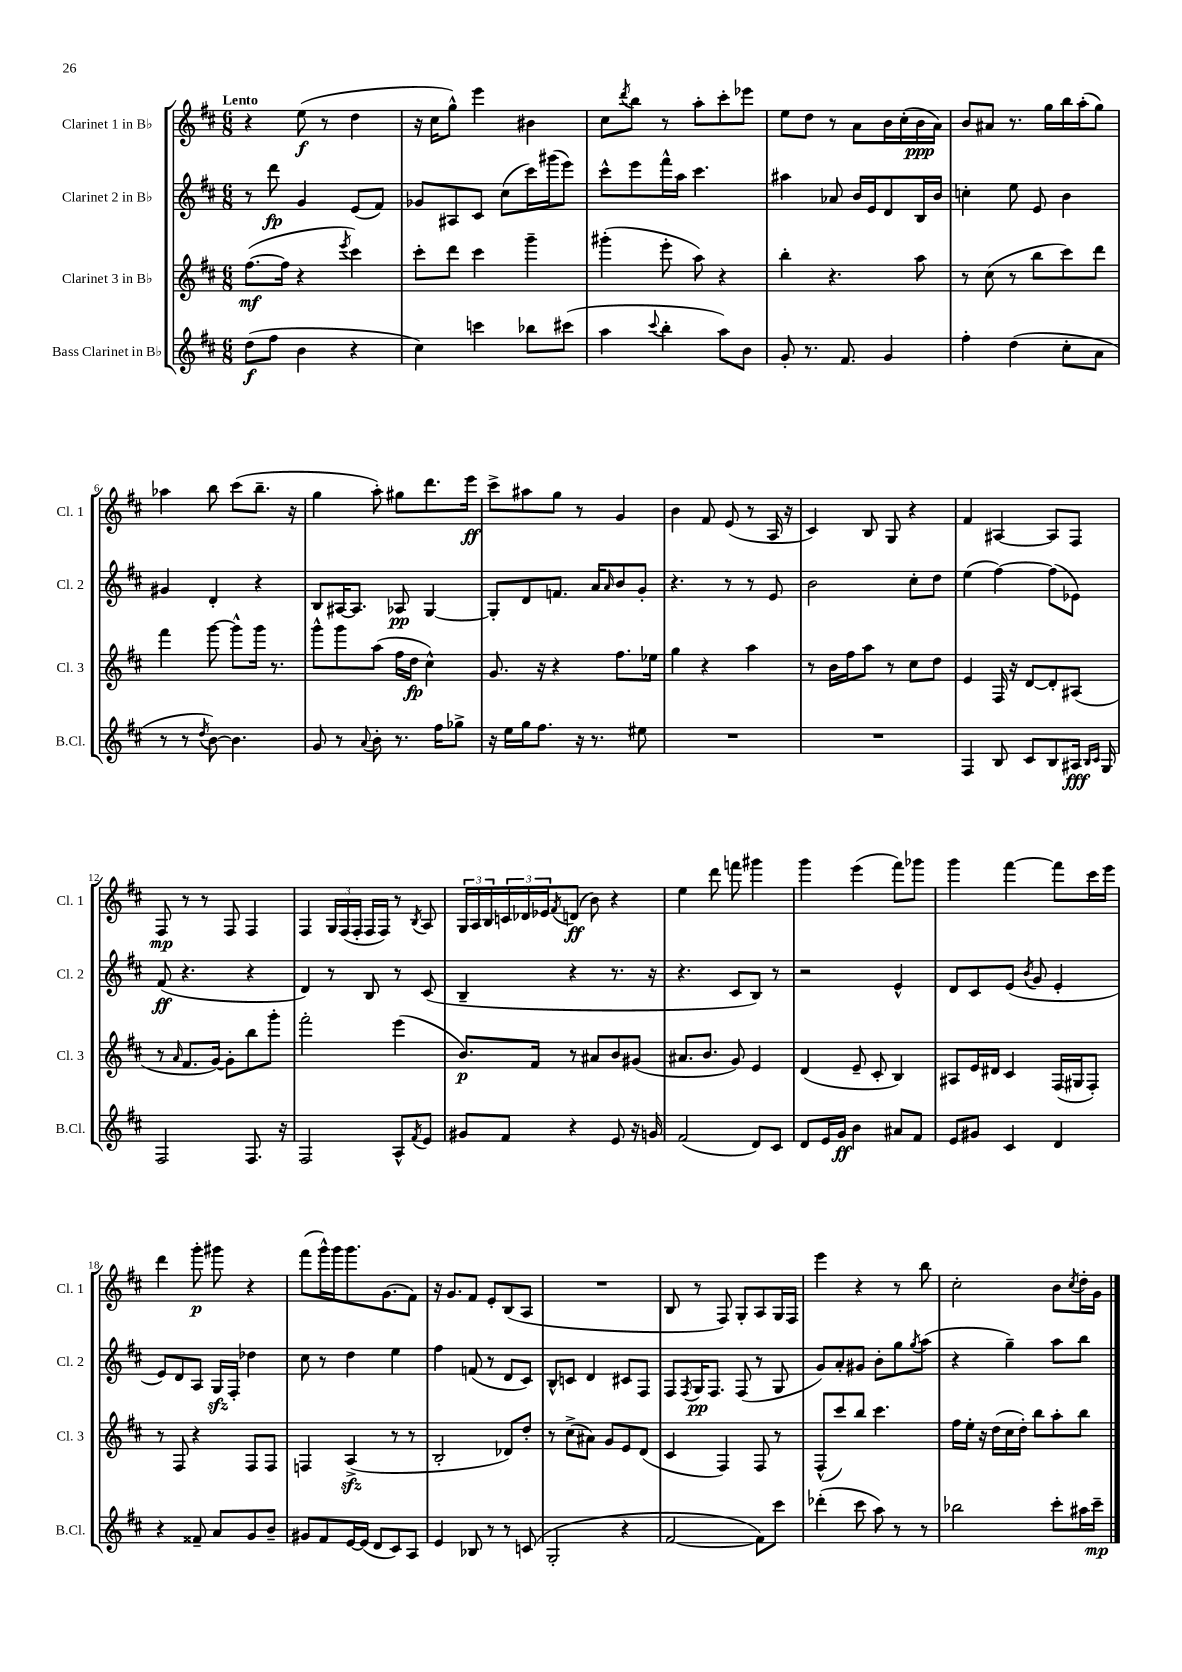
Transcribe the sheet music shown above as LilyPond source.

<<
\new StaffGroup <<
\new Staff = "s0" \with { instrumentName = "Clarinet 1 in Bb" shortInstrumentName = "Cl. 1" } {
    \clef treble \key d \major \numericTimeSignature \time 6/8 \tempo "Lento"
    r4 e''8\f( r8 d''4 |
    r16 cis''16 g''8-^) e'''4 bis'4 |
    cis''8 \acciaccatura { d'''8 } b''8 r8 a''8-. cis'''8-. ees'''8 |
    e''8 d''8 r8 a'8 b'16 cis''16-.( b'16\ppp a'16) |
    b'8 ais'8 r8. g''16 b''16 a''16-.( g''8) |
    aes''4 b''8 cis'''8( b''8.-- r16 |
    g''4 a''8-.) gis''8 d'''8. e'''16\ff |
    cis'''8-> ais''8 g''8 r8 g'4 |
    b'4 fis'8 e'8( r8 a16 r16 |
    cis'4) b8 g8 r4 |
    fis'4 ais4~ ais8 fis8 |
    fis8\mp r8 r8 fis8 fis4 |
    fis4 \tuplet 3/2 { g16 fis16( fis16-. } fis16 fis16) r8 \acciaccatura { b8 } a8 |
    \tuplet 3/2 { g16 a16 b16 } \tuplet 3/2 { c'16 des'16 ees'16 } \acciaccatura { fis'8 } d'8\ff( b'8) r4 |
    e''4 d'''8 f'''8 gis'''4 |
    g'''4 e'''4( fis'''8) ges'''8 |
    g'''4 fis'''4~ fis'''8 cis'''16 e'''16 |
    d'''4 g'''8-.\p gis'''8 r4 |
    fis'''8( g'''16-^) g'''16 g'''8. g'8.( fis'8) |
    r16 g'8. fis'8 e'8-. b8( a8 |
    R2. |
    b8 r8 fis8) g8-. a8 g16 fis16 |
    e'''4 r4 r8 b''8 |
    cis''2-. b'8 \acciaccatura { cis''8 } d''16-. g'16 \bar "|." |
}
\new Staff = "s1" \with { instrumentName = "Clarinet 2 in Bb" shortInstrumentName = "Cl. 2" } {
    \clef treble \key d \major \numericTimeSignature \time 6/8
    r8 d'''8\fp g'4 e'8( fis'8) |
    ges'8 ais8 cis'8 cis''8( cis'''16) gis'''16( e'''8) |
    cis'''8-^ e'''8 fis'''16-^ a''16 cis'''4. |
    ais''4 aes'8 b'16 e'16 d'8 b16 b'16 |
    c''4-. e''8 e'8 b'4 |
    gis'4 d'4-. r4 |
    b8 ais16~ ais8. aes8\pp g4~ |
    g8-. d'8 f'8. a'16 \grace { a'16 } b'8 g'8-. |
    r4. r8 r8 e'8 |
    b'2 cis''8-. d''8 |
    e''4( fis''4~) fis''8( ees'8) |
    fis'8\ff( r4. r4 |
    d'4) r8 b8 r8 cis'8( |
    b4-- r4 r8. r16 |
    r4. cis'8 b8) r8 |
    r2 e'4-^ |
    d'8 cis'8 e'8( \acciaccatura { b'8 } g'8 e'4-. |
    e'8) d'8 a8 g16\sfz fis16-. des''4 |
    cis''8 r8 d''4 e''4 |
    fis''4 f'8( r8 d'8 cis'8) |
    b8-^ c'8 d'4 cis'8 fis8 |
    fis8 \acciaccatura { fis8 } g16\pp fis8. fis8( r8 g8 |
    g'8) a'8-. gis'8 b'8-. g''8 \acciaccatura { g''8 } a''8( |
    r4 g''4--) a''8 b''8 \bar "|." |
}
\new Staff = "s2" \with { instrumentName = "Clarinet 3 in Bb" shortInstrumentName = "Cl. 3" } {
    \clef treble \key d \major \numericTimeSignature \time 6/8
    fis''8.~\mf( fis''16 r4 \acciaccatura { e'''8 } cis'''4) |
    cis'''8-. d'''8 cis'''4 g'''4-- |
    gis'''4-.( e'''8-. a''8) r4 |
    b''4-. r4. a''8 |
    r8 cis''8( r8 b''8 cis'''8) d'''8 |
    fis'''4 g'''8~ g'''8-^ g'''16 r8. |
    g'''8-^ g'''8 a''8( fis''16 d''16\fp cis''4-^) |
    g'8. r16 r4 fis''8. ees''16 |
    g''4 r4 a''4 |
    r8 b'16 fis''16 a''8 r8 cis''8 d''8 |
    e'4 fis16 r16 d'8~ d'8-. ais8( |
    r8 \grace { a'16 } fis'8. g'16~) g'8-. b''8 g'''8-. |
    fis'''2-. e'''4( |
    b'8.\p) fis'16 r8 ais'8 b'8 gis'8( |
    ais'8. b'8. g'8) e'4 |
    d'4( e'8-- cis'8-. b4) |
    ais8 e'16 dis'16 cis'4 fis16( gis16 fis8-.) |
    r8 fis8 r4 fis8 fis8 |
    f4 a4->\sfz( r8 r8 |
    b2-. des'8) d''8-. |
    r8 cis''8->( ais'8) g'8 e'8 d'8( |
    cis'4 fis4) fis8 r8 |
    fis8-^( cis'''8) b''8 cis'''4. |
    fis''16 e''16-. r16 d''16( cis''16 d''16-.) b''8 a''8-. b''8 \bar "|." |
}
\new Staff = "s3" \with { instrumentName = "Bass Clarinet in Bb" shortInstrumentName = "B.Cl." } {
    \clef treble \key d \major \numericTimeSignature \time 6/8
    d''8\f( fis''8 b'4 r4 |
    cis''4) c'''4 bes''8 cis'''8( |
    a''4 \appoggiatura { cis'''8 } b''4-. a''8) b'8 |
    g'8-. r8. fis'8. g'4 |
    fis''4-. d''4( cis''8-. a'8 |
    r8 r8 \acciaccatura { d''8 } b'8~) b'4. |
    g'8 r8 \appoggiatura { a'8 } b'8-. r8. fis''16 ges''8-> |
    r16 e''16 g''16 fis''8. r16 r8. eis''8 |
    R2. |
    R2. |
    fis4 b8 cis'8 b8 ais16\fff \grace { b16 cis'16 } g16 |
    fis2 fis8. r16 |
    fis2 a8-^ \acciaccatura { fis'8 } e'8 |
    gis'8 fis'8 r4 e'8 r16 g'16 |
    fis'2( d'8) cis'8 |
    d'8 e'16 g'16\ff b'4 ais'8 fis'8 |
    e'8 gis'8 cis'4 d'4 |
    r4 fisis'8-- a'8 g'8 b'8-- |
    gis'8 fis'8 e'16~ e'16( d'8 cis'8) a8 |
    e'4 bes8 r8 r8 c'8( |
    g2-. r4 |
    fis'2~ fis'8) cis'''8 |
    des'''4-.( cis'''8 a''8) r8 r8 |
    bes''2 cis'''8-. ais''16 cis'''16--\mp \bar "|." |
}
>>
>>
